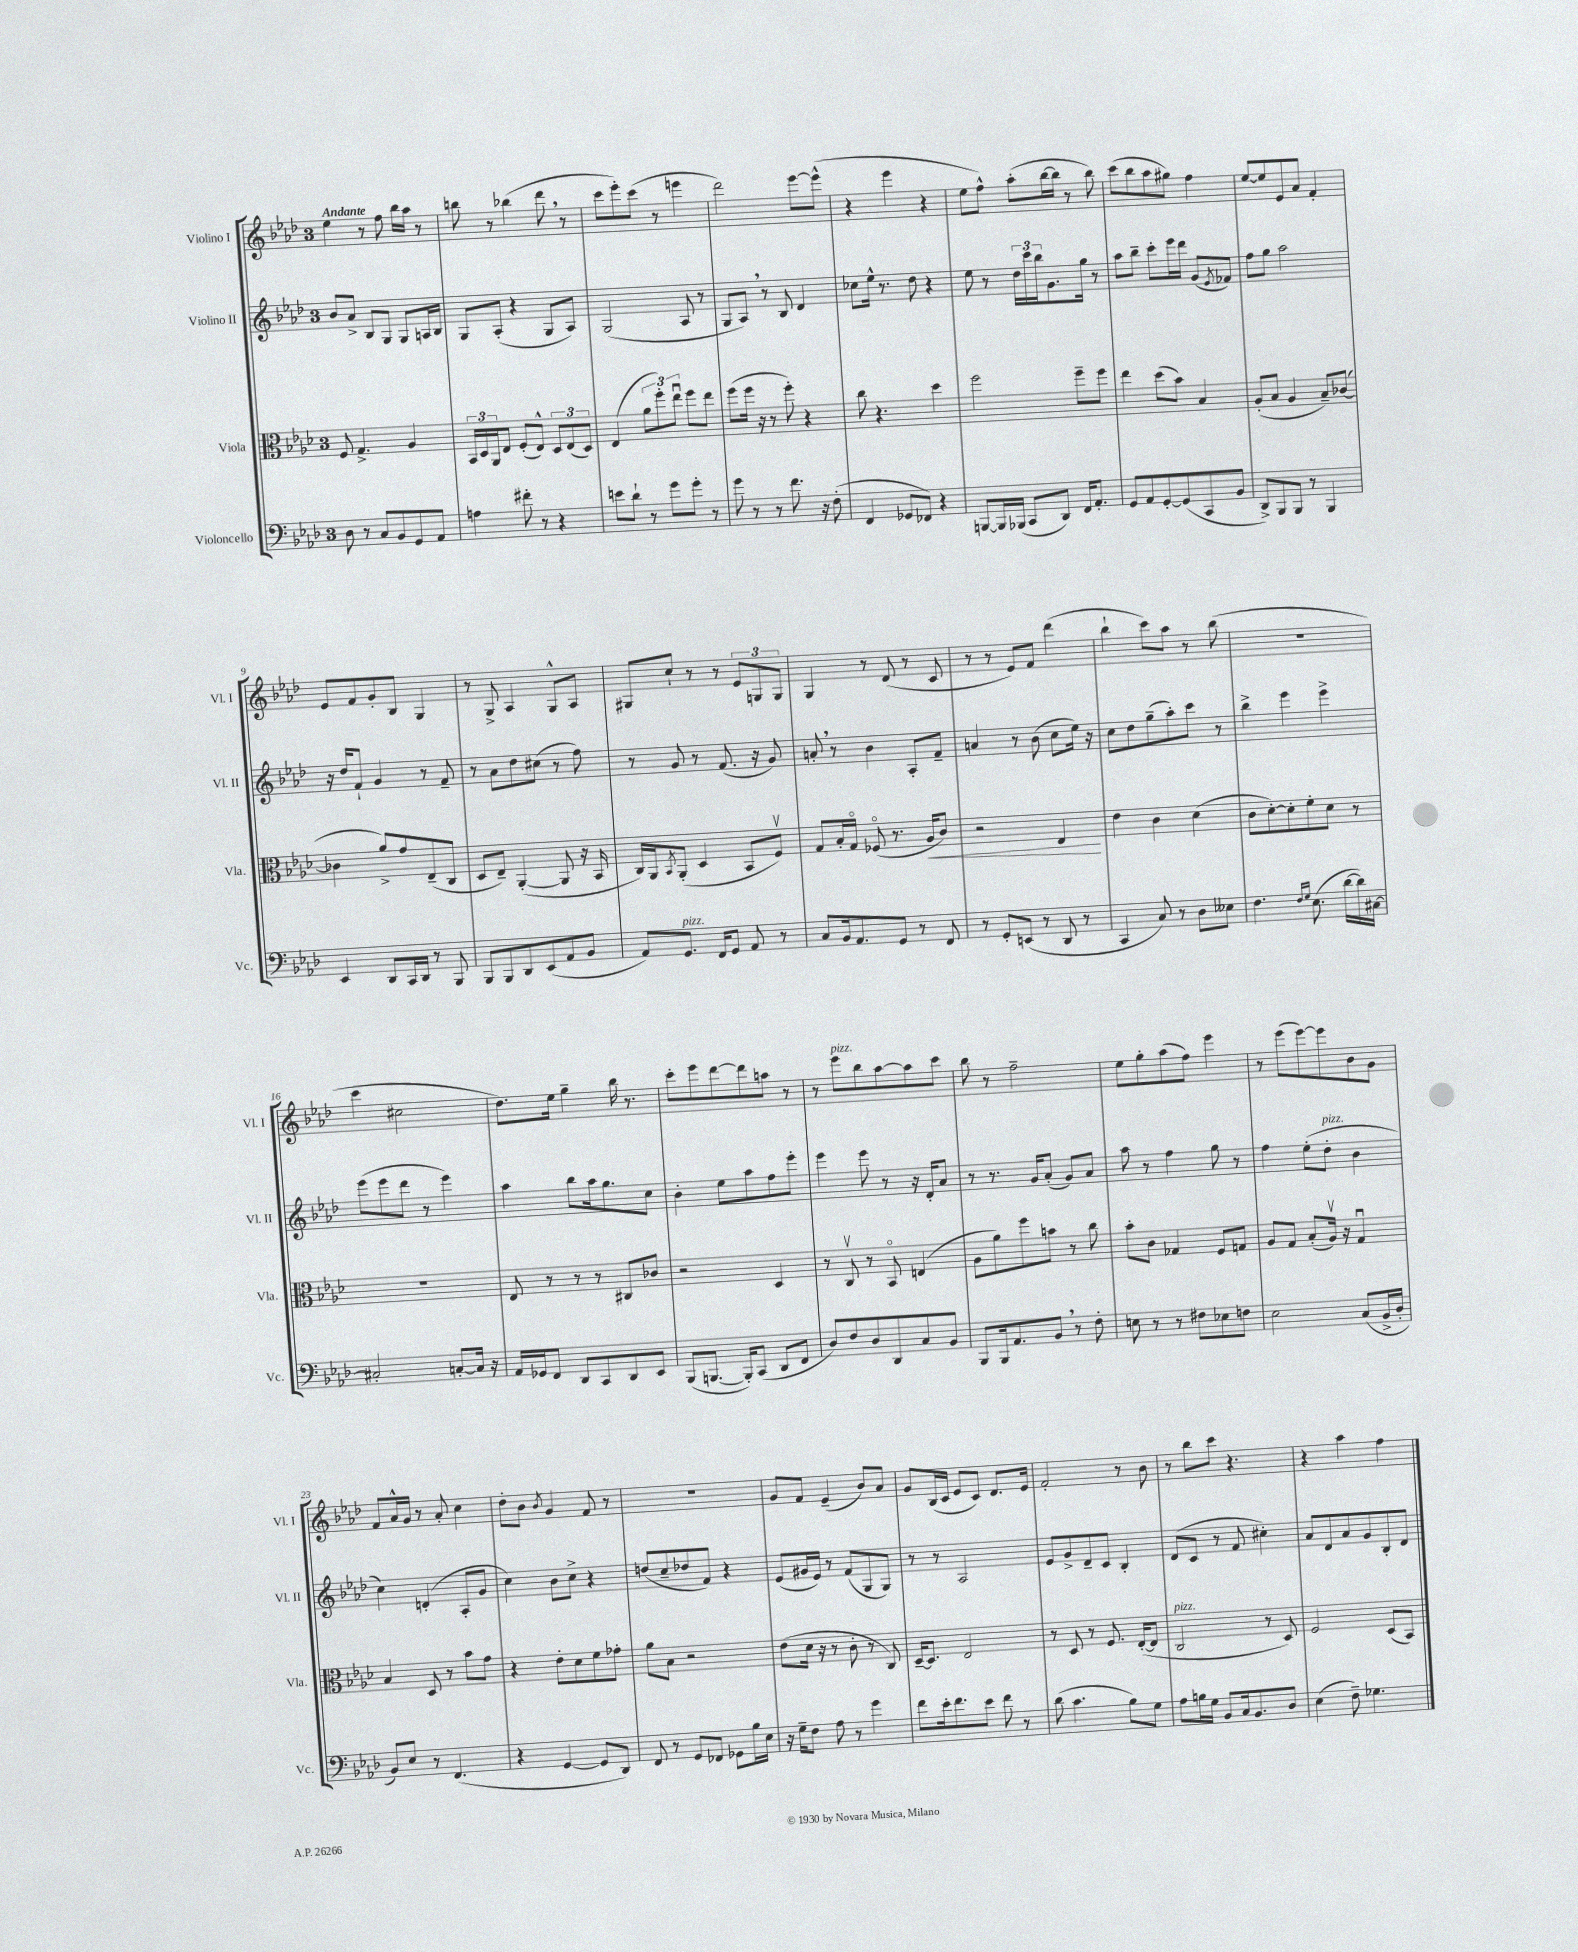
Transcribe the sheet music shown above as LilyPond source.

<<
\new StaffGroup <<
\new Staff = "s0" \with { instrumentName = "Violino I" shortInstrumentName = "Vl. I" } {
    \clef treble \key aes \major \once \override Staff.TimeSignature.style = #'single-digit \time 3/4 \tempo "Andante"
    ees''4 r8 f''8 bes''16 aes''16 r8 |
    b''8 r8 bes''4( des'''8 \breathe r8 |
    c'''8 ees'''8-.) c'''8( r8 e'''4 |
    des'''2) ees'''8~ ees'''8-^( |
    r4 ees'''4 r4 |
    ees''8 f''8-^) aes''8-.( bes''16~ bes''16 r8 bes''8) |
    c'''8( bes''8 aes''8 gis''8) f''4 |
    ees''8~ ees''8 ees'8 aes'8 f'4-. |
    ees'8 f'8 g'8-. bes8 g4 |
    r8 g8-> aes4 g8-^ aes8 |
    gis8 c''8-! r8 r8 \tuplet 3/2 { ees'8 g8 g8 } |
    g4 r8 des'8( r8 c'8 |
    r8 r8 ees'8) f'8 des'''4( |
    bes''4-! c'''8) aes''8 r8 bes''8( |
    R2. |
    c'''4 cis''2 |
    des''8.) ees''16 g''4-- bes''16 r8. |
    c'''8-. ees'''8 des'''8~ des'''8 a''8 r8 |
    r8 ees'''8^\markup { \italic "pizz." } bes''8 aes''8~ aes''8 c'''8 |
    bes''8 r8 f''2-- |
    ees''8 g''8-. aes''8( f''8) ees'''4 |
    r8 ees'''8( ees'''8~) ees'''8 bes'8 g'8 |
    f'8 aes'16-^ g'16 r8 aes'8-. c''4 |
    des''8-. bes'8 \acciaccatura { bes'8 } g'4 f'8 r8 |
    R2. |
    g'8 f'8 ees'4--( bes'8) aes'8 |
    g'8 bes16( c'16 ees'8 c'8) des'8. ees'16 |
    f'2-. r8 bes'8 |
    r8 bes''8 c'''8 r4. |
    r4 aes''4 f''4 \bar "|." |
}
\new Staff = "s1" \with { instrumentName = "Violino II" shortInstrumentName = "Vl. II" } {
    \clef treble \key aes \major \once \override Staff.TimeSignature.style = #'single-digit \time 3/4
    bes'8 aes'8-> bes8 g8 g8 a16 bes16 |
    g8 aes8-.( r4 g8 aes8) |
    g2( aes8 r8 |
    g8 aes8) \breathe r8 bes8 des'4 |
    ces''8 ees''16-^ r8. des''8 r4 |
    ees''8 r8 \tuplet 3/2 { des''16 c'''16 bes''16 } g'8. g''16 r8 |
    aes''8 bes''8-- c'''8-. ees'''16 des'''16 g'8( \acciaccatura { ees'8 } fes'8) |
    f''8 g''8 aes''2 |
    r16 des''16 f'8-! g'4 r8 f'8-- |
    r8 aes'8 des''8 cis''8( r8 f''8) |
    r8 g'8 r8 f'8.( r16 g'8) |
    a'8-. \breathe r8 bes'4 aes8-. f'8-- |
    a'4 r8 bes'8( c''8 ees''16) r16 |
    c''8 des''8 g''8--( aes''8-.) c'''8 r8 |
    bes''4-> ees'''4 ees'''4-> |
    ees'''8( ees'''8 des'''8 r8 ees'''4) |
    aes''4 bes''8 aes''16 g''8. c''8 |
    bes'4-. ees''8 aes''8 f''8 ees'''8-. |
    ees'''4 ees'''8 r8 r16 des'16-. aes'8 |
    r8 r8. g'16 aes'8-.( g'8) aes'8 |
    aes''8 r8 f''4 g''8 r8 |
    f''4 ees''8-.( des''8-.^\markup { \italic "pizz." } bes'4 |
    c''4) d'4-.( aes8-. g'8 |
    c''4) bes'8 c''8-> r4 |
    d''8( c''8-- des''8 f'8) r4 |
    ees'8( gis'16 ees'16) r8 f'8( g8 g8) |
    r8 r8 aes2 |
    ees'8 g'8-> des'8-- c'8 bes4-. |
    des'8( c'8 r8 f'8 cis''4-.) |
    aes'8 des'8 aes'8 g'8 bes8-. des'8 \bar "|." |
}
\new Staff = "s2" \with { instrumentName = "Viola" shortInstrumentName = "Vla." } {
    \clef alto \key aes \major \once \override Staff.TimeSignature.style = #'single-digit \time 3/4
    f8 g4.-> aes4 |
    \tuplet 3/2 { bes,16 des16 aes,16 } ees8 f8-.( ees8-^) \tuplet 3/2 { des8 ees8( des8) } |
    ees4( \tuplet 3/2 { aes'8 f''8-.) ees''8\downbow } f''8 ees''8 |
    f''8( f''16 r16 r8 f''8-.) r4 |
    c''8 r4. des''4 |
    f''2 f''8-- f''8 |
    ees''4 des''8( bes'8) bes4 |
    aes8-.( bes8 aes4 bes8--) ces'8~( |
    ces'4 aes'8->) g'8 ees8--( c8 |
    des8 ees8--) aes,4~-.( aes,8 r16 bes,16 |
    c16) aes,16 \acciaccatura { bes,8 } aes,8-.( des4 bes,8 f8\upbow) |
    g8 bes16-. g16\flageolet fes8\flageolet( r8. aes16\< c'8) |
    r2 ees4\! |
    ees'4 c'4 des'4( |
    c'8 des'8~-.) des'8-. f'8-. des'8 r8 |
    R2. |
    ees8 r8 r8 r8 cis8 ces'8 |
    r2 des4 |
    r8 c8\upbow r8 bes,8\flageolet e4( |
    aes8 aes'8) f''8 b'8 r8 c''8 |
    bes'8-. c'8 ges4 f8 g8 |
    aes8 g8 bes8-.( aes16\upbow) r16 g4\downbow |
    bes4 des8 r8 bes'8 g'8 |
    r4 ees'8-. des'8 f'8 ges'8-. |
    aes'8 bes8 r2 |
    ees'8( des'16 r16 r8 c'8-. r8 c8) |
    des16~-- des8. ees2 |
    r8 des8 r8 f8. ees16~-.( ees8 |
    c2^\markup { \italic "pizz." } r8 des8) |
    f2 des8( bes,8) \bar "|." |
}
\new Staff = "s3" \with { instrumentName = "Violoncello" shortInstrumentName = "Vc." } {
    \clef bass \key aes \major \once \override Staff.TimeSignature.style = #'single-digit \time 3/4
    des8 r8 c8 bes,8 g,8 aes,8 |
    a4 fis'8-. r8 r4 |
    e'8 des'8-! r8 g'8 g'8-. r8 |
    g'8 r8 r8 f'8. r16 f8-.( |
    f,4 ges,8 fes,8) r4 |
    b,,8~ b,,16 bes,,16( c,8 des,8) f,16 aes,8.-. |
    g,8 aes,8 g,8~-. g,8( c,8 bes,8 |
    des,8->) bes,,8 bes,,8 r8 bes,,4 |
    ees,4 des,8 c,16 des,16 r8 bes,,8 |
    bes,,8 bes,,8 des,8 ees,8( aes,8 bes,8 |
    aes,8) g,8.^\markup { \italic "pizz." } f,16 g,8 aes,8 r8 |
    c8 bes,16 aes,8. g,8 r8 f,8 |
    r8 g,8-. e,8( r8 des,8 r8 |
    c,4 c8) r8 des8 eeses8 |
    f4. \grace { f16 g16 } ees8.( des'16~ des'16) cis16~ |
    cis2-. c8~-. c16 r16 |
    aes,16 ges,16 f,8 des,8 c,8 des,8 ees,8 |
    bes,,8( b,,8.~ b,,16-.) c,8( des,8 f,8 |
    des8) f8 des8 des,8 c8 bes,8 |
    bes,,8 bes,,16 aes,8. bes,8 \breathe r8 f8-. |
    e8 r8 r8 fis8 ees8 f8 |
    ees2 c8( bes,16-> des16-. |
    bes,8) ees8 r8 f,4.( |
    r4 g,4~ g,8 des,8) |
    f,8 r8 g,8 fes,8 ges,8 bes16 ees16 |
    r16 g16-- f8 aes8 r8 g'4 |
    f'8 ees'16-. f'8. ees'8 f'8 r8 |
    des'8( c'4. bes8) g8 |
    aes8 b16 g16 bes,8 c16 bes,8. des8 |
    ees4( f8--) ges4. \bar "|." |
}
>>
>>
